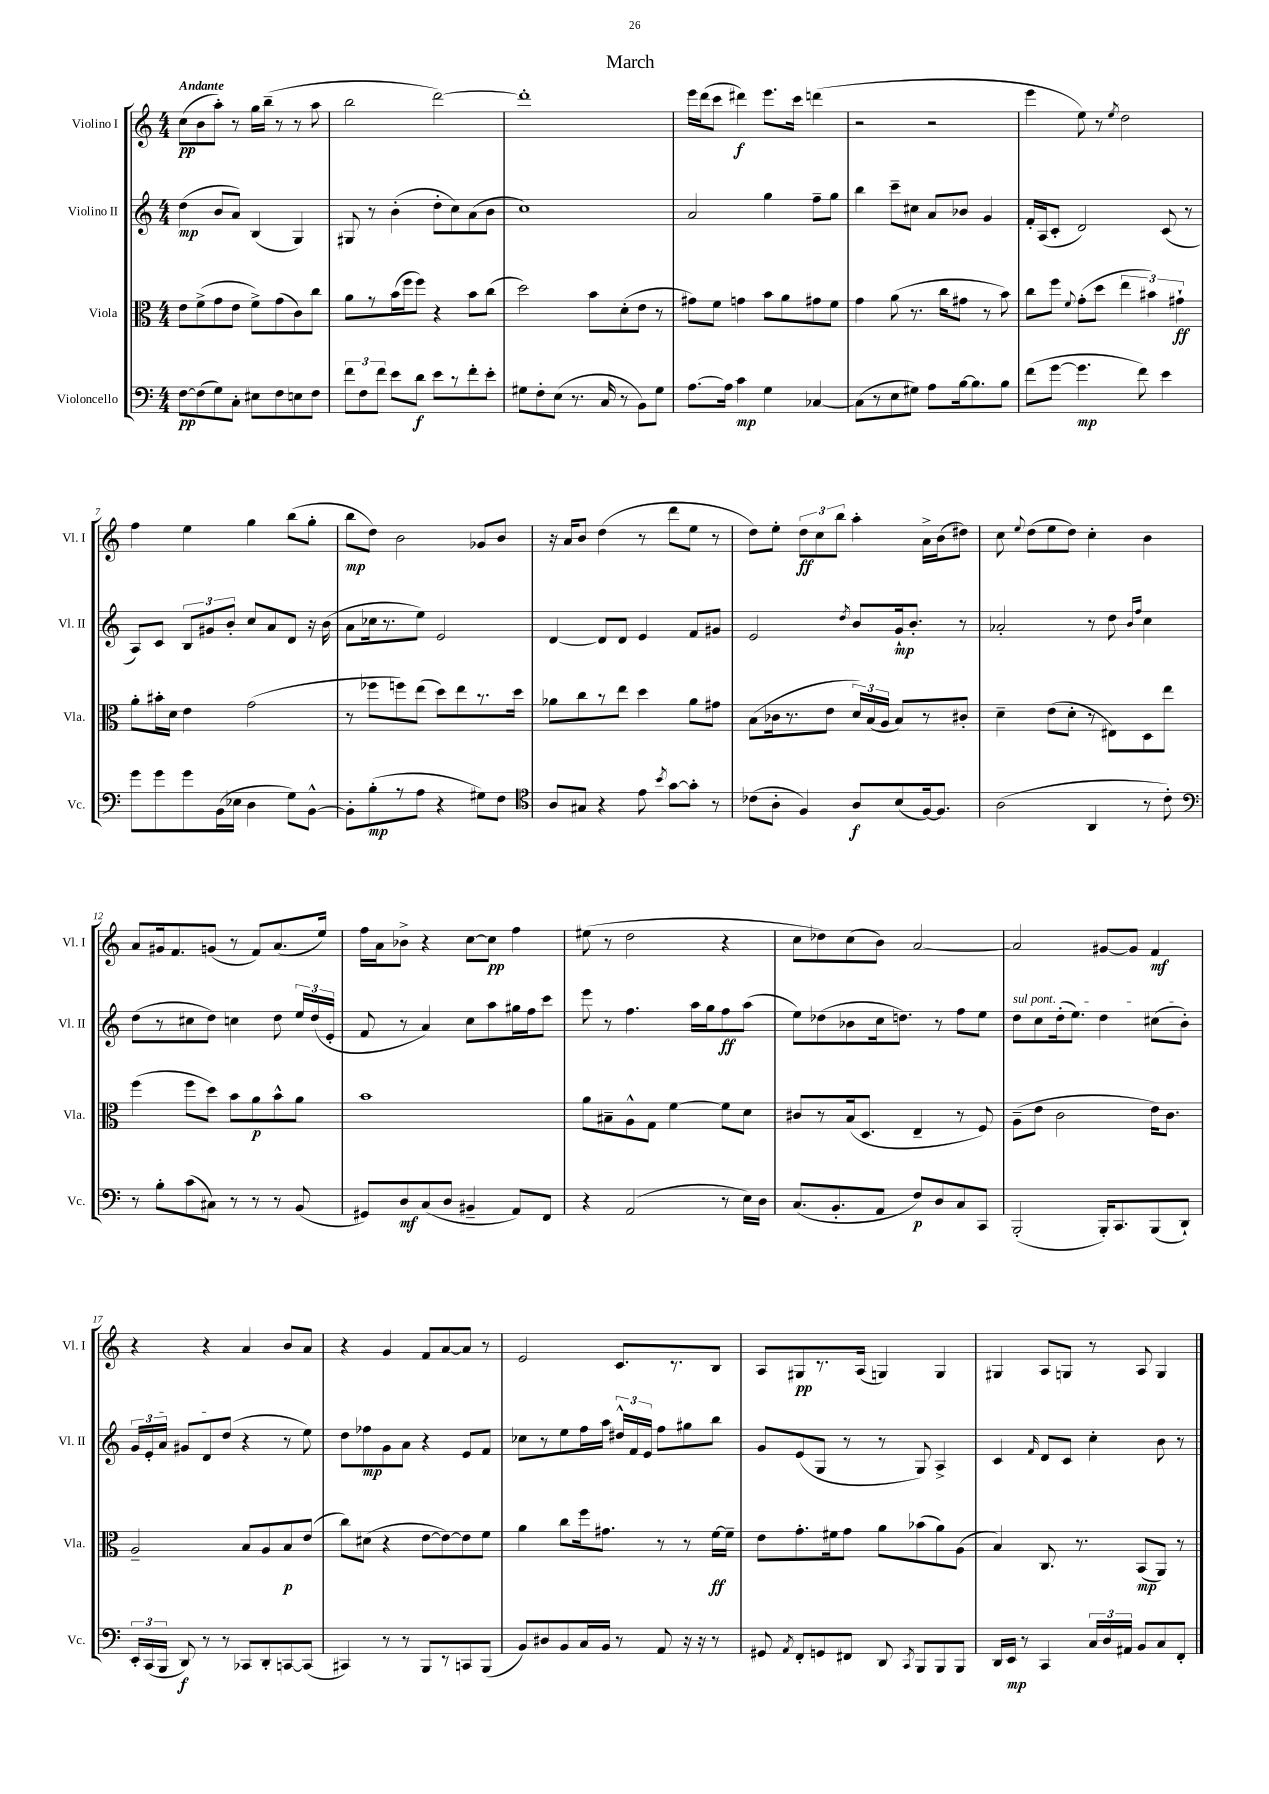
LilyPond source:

\header { title = "March" }
<<
\new StaffGroup <<
\new Staff = "s0" \with { instrumentName = "Violino I" shortInstrumentName = "Vl. I" } {
    \clef treble \key c \major \numericTimeSignature \time 4/4 \tempo "Andante"
    \autoBeamOff c''8[\pp( b'8 a''8]-.) r8 g''16[ b''16]--( r8 r8 a''8 |
    b''2 d'''2~) |
    d'''1-. |
    e'''16[ d'''16( c'''8] dis'''4\f) e'''8.[ c'''16] d'''4( |
    r2 r2 |
    e'''4 e''8) r8 \acciaccatura { e''8 } d''2 |
    f''4 e''4 g''4 b''8[( g''8]-. |
    b''8[\mp d''8]) b'2 ges'8[ b'8] |
    r16 a'16[ b'8] d''4( r8 d'''8[ e''8] r8 |
    d''8[) e''8]-. \tuplet 3/2 { d''8[\ff c''8 b''8] } a''4-. a'16[-> b'16( dis''8]) |
    c''8 \appoggiatura { e''8 } d''8[( e''8 d''8]) c''4-. b'4 |
    a'8[ gis'16 f'8. g'8]( r8 f'8[) a'8.( e''16]) |
    f''16[ a'16 bes'8]-> r4 c''8[~ c''8]\pp f''4 |
    eis''8( r8 d''2 r4 |
    c''8[ des''8) c''8( b'8]) a'2~ |
    a'2 gis'8[~ gis'8] f'4\mf |
    r4 r4 a'4 b'8[ a'8] |
    r4 g'4 f'8[ a'8~ a'8] r8 |
    e'2 c'8.[ r8. b8] |
    a8[ gis8\pp r8. a16]( g4) g4 |
    gis4 a8[ g8] r8 a8 g4 \bar "|." |
}
\new Staff = "s1" \with { instrumentName = "Violino II" shortInstrumentName = "Vl. II" } {
    \clef treble \key c \major \numericTimeSignature \time 4/4
    \autoBeamOff d''4\mp( b'8[ a'8]) b4( g4) |
    gis8 r8 b'4-.( d''8[-. c''8) a'8( b'8] |
    c''1) |
    a'2 g''4 f''8[-- g''8] |
    b''4 c'''8[-- cis''8] a'8[ bes'8] g'4 |
    f'16[-. a16( c'8]-. d'2) c'8( r8 |
    a8[) c'8] \tuplet 3/2 { b8[ gis'8 b'8]-. } c''8[ a'8 d'8] r16 b'16( |
    a'8[ ces''16 r8. e''8]) e'2 |
    d'4~ d'8[ d'8] e'4 f'8[ gis'8] |
    e'2 \acciaccatura { d''8 } b'8[ g'16-!\mp b'8.]-. r8 |
    aes'2-. r8 d''8 \grace { b'16[ f''16] } c''4 |
    d''8[( r8 cis''8 d''8]) c''4 d''8 \tuplet 3/2 { e''16[ d''16( e'16]-. } |
    f'8 r8 a'4) c''8[ a''8 gis''16 f''16 c'''8] |
    e'''8 r8 f''4. a''16[ g''16 f''8\ff a''8]( |
    e''8[) des''8( bes'8 c''16 d''8.]) r8 f''8[ e''8] |
    \once \override TextSpanner.bound-details.left.text = \markup { \italic "sul pont." } d''8[\startTextSpan c''8 d''16-.( e''8.]) d''4 cis''8[( b'8]-.) |
    \tuplet 3/2 { g'16[ e'16-. a'16] } gis'8[ d'8 d''8]\stopTextSpan( r4 r8 e''8) |
    d''8[ fes''8\mp g'8 a'8] r4 e'8[ f'8] |
    ces''8[ r8 e''8 f''16 a''16] \tuplet 3/2 { dis''16[-^ f'16 e'16] } f''8[ gis''8 b''8] |
    g'8[ e'8( g8] r8 r8 g8) a4-> |
    c'4 \grace { f'16 } d'8[ c'8] c''4-. b'8 r8 \bar "|." |
}
\new Staff = "s2" \with { instrumentName = "Viola" shortInstrumentName = "Vla." } {
    \clef alto \key c \major \numericTimeSignature \time 4/4
    \autoBeamOff e'8[ f'8->( g'8 e'8] f'8[->) g'8( c'8) c''8] |
    a'8[ r8 b'16( f''16 f''8]) r4 b'8[ c''8]( |
    d''2) b'8[ d'8-.( e'8] r8 |
    gis'8[) f'8] g'4 b'8[ a'8 gis'8 f'8] |
    g'4 a'8( r8. c''16[ gis'8] r8 b'8) |
    c''8[ f''8] \appoggiatura { f'8 } g'8[-.( d''8] \tuplet 3/2 { e''4 bis'4) gis'4-!\ff } |
    a'8[-. bis'16-. d'16] e'4 g'2( |
    r8 fes''8[ f''8) e''8]( d''8[) e''8 r8. d''16] |
    aes'8[ c''8 r8 e''8] d''4 aes'8[ gis'8] |
    b8[( ces'16 r8. e'8] \tuplet 3/2 { d'16[) b16( a16] } b8[) r8 cis'8]-. |
    d'4-- e'8[( d'8]-. r8 eis8[) d8 e''8] |
    f''4( f''8[ d''8]) b'8[ a'8\p b'8-^ a'8] |
    b'1 |
    a'8[ bis8-- a8-^ g8] f'4~ f'8[ d'8] |
    cis'8[ r8 b16( d8.] e4-- r8 f8) |
    a8[--( e'8] c'2 e'16[) c'8.] |
    a2-- b8[ a8 b8\p e'8]( |
    c''8[) dis'8]( r4 e'8[~ e'8~) e'8 f'8] |
    a'4 c''8[ f''16 gis'8.] r8 r8 f'16[~\ff f'16]-- |
    e'8[ g'8.-. fis'16 g'8] a'8[ bes'8( a'8) a8]( |
    b4) c8. r8. b,8[\mp( a,8]) r8 \bar "|." |
}
\new Staff = "s3" \with { instrumentName = "Violoncello" shortInstrumentName = "Vc." } {
    \clef bass \key c \major \numericTimeSignature \time 4/4
    \autoBeamOff f8[~\pp f8( g8) c8]-. eis8[ f8 e8 f8] |
    \tuplet 3/2 { f'8[ f8 f'8] } e'8[ d'8]\f e'8[ r8 f'8-. e'8]-. |
    gis8[ f8-. e8]( r8. c16 r8 b,8[) gis8] |
    a8.[~ a16] c'4\mp g4 ces4~ |
    ces8[( r8 e8 gis8]) a8[ b16~ b8. b8] |
    f'8[( g'8]~ g'4.\mp f'8) e'4 |
    g'8[ g'8 g'8 b,16( ees16] d4 g8[) b,8]~-^ |
    b,8[-. b8-.\mp( r8 a8] r4 gis8[) f8] |
    \clef tenor a8[ gis8] r4 e'8 \acciaccatura { b'8 } g'8[~ g'8]-. r8 |
    ces'8[( a8]-. f4) a8[\f b8( f16~) f8.] |
    a2( a,4 r8 c'8-.) |
    \clef bass r8 b8[-. c'8( cis8]) r8 r8 r8 b,8( |
    gis,8[) d8\mf c8( d8] bis,4-- a,8[) f,8] |
    r4 a,2( r8 e16[) d16] |
    c8.[( b,8.-. a,8] f8[\p) d8 c8 c,8] |
    b,,2-.( b,,16[-.) c,8. b,,8( d,8]-!) |
    \tuplet 3/2 { e,16[-. c,16( b,,16] } d,8\f) r8 r8 ces,8[ d,8-. c,8~ c,8]( |
    cis,4) r8 r8 b,,8[ r8 c,8 b,,8]( |
    b,8[) dis8 b,8 c16 b,16] r8 a,8 r16 r16 r8 |
    gis,8 \acciaccatura { a,8 } f,8[-. g,8 fis,8] d,8 \acciaccatura { c,8 } b,,8[ b,,8 b,,8] |
    d,16[ e,16]\mp r8 c,4 \tuplet 3/2 { c16[ d16 ais,16] } b,8[ c8 f,8]-. \bar "|." |
}
>>
>>
